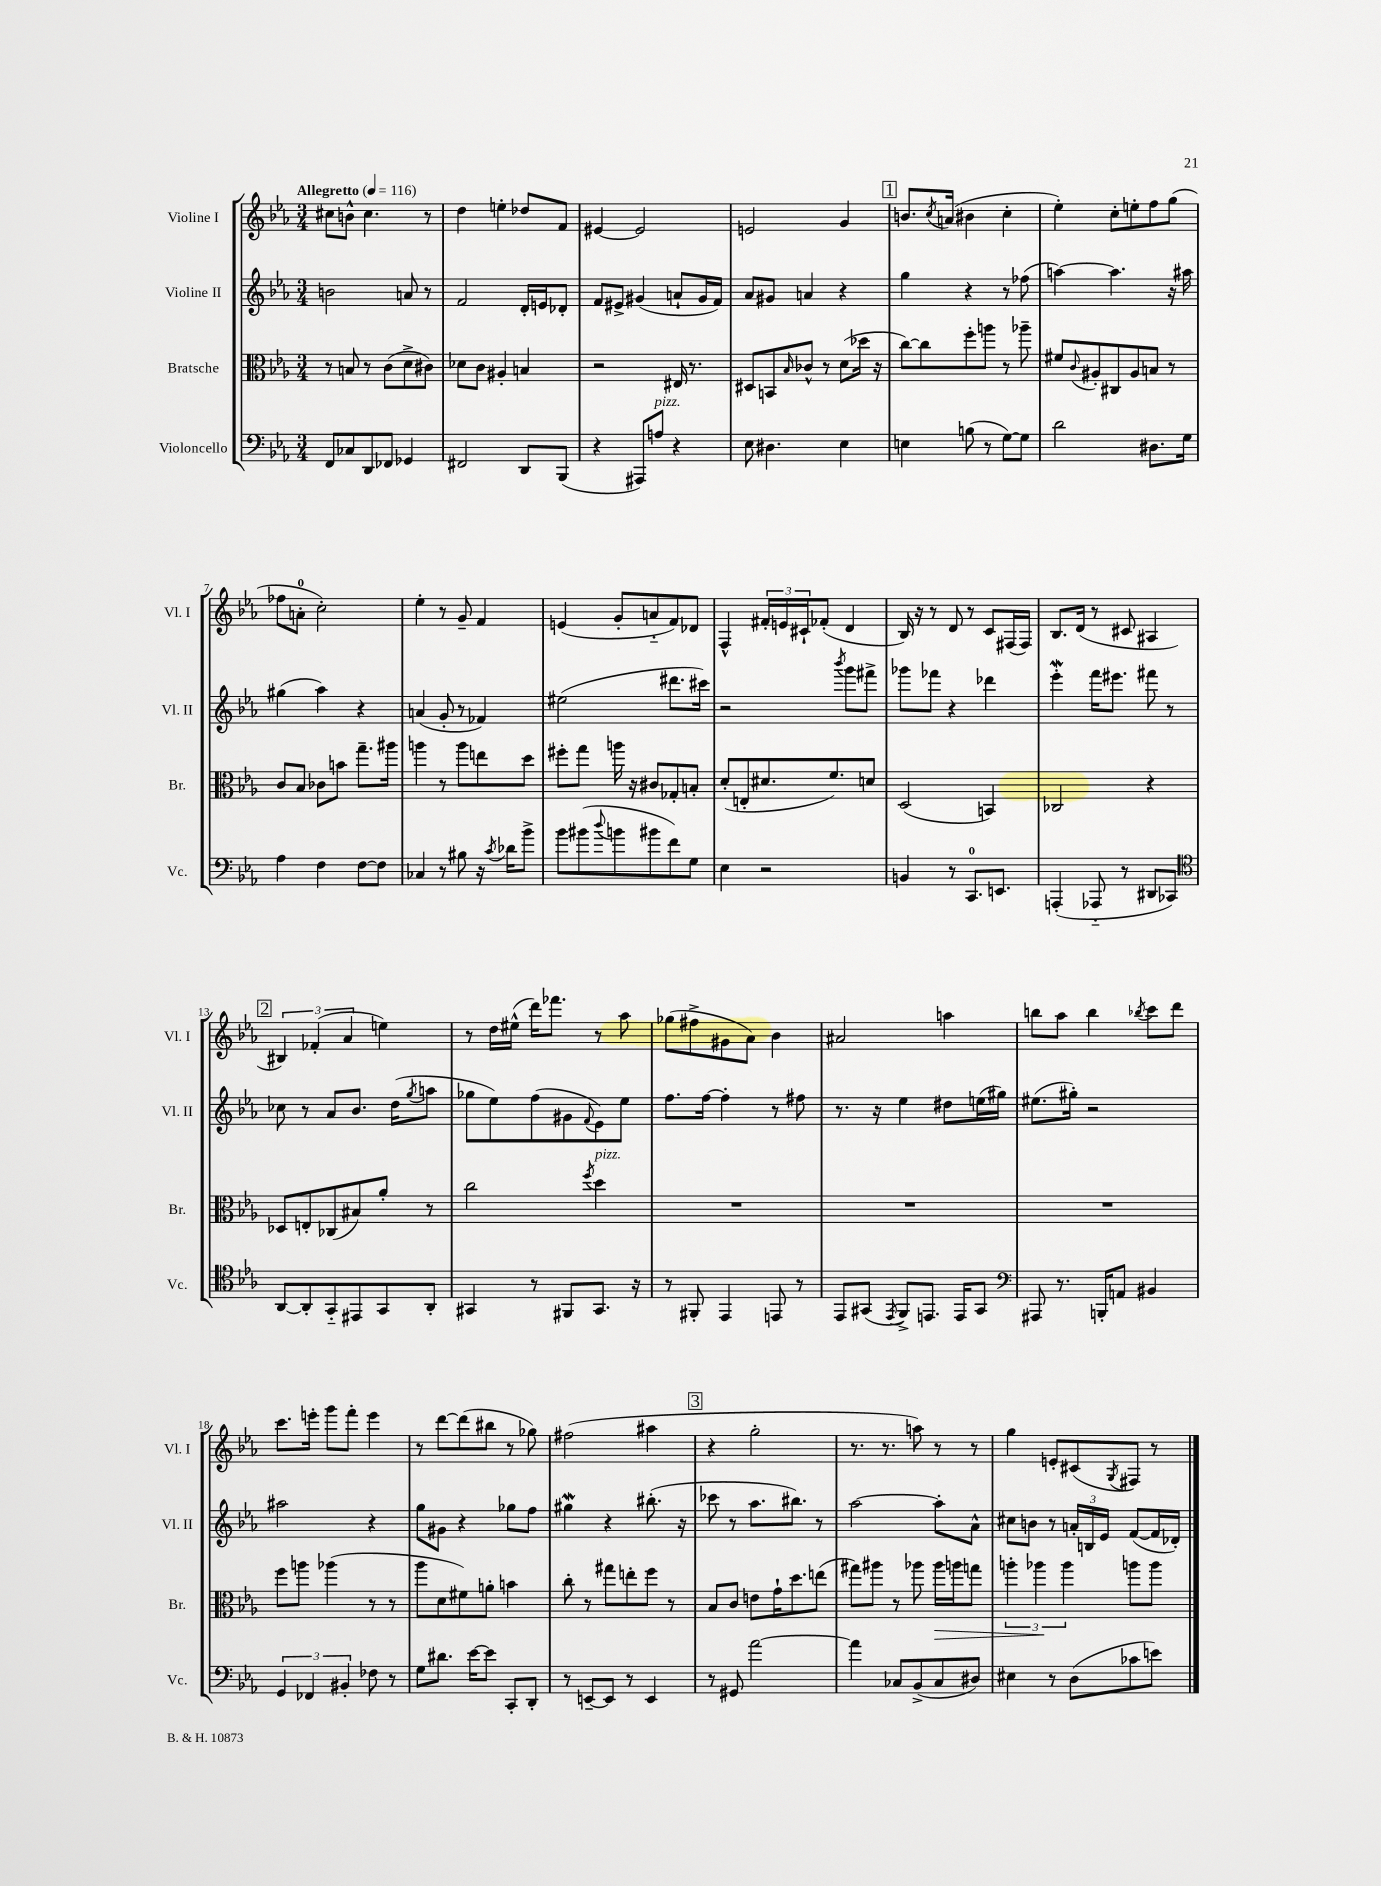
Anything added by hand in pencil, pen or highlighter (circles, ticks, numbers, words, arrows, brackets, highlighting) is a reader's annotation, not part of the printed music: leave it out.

**kern	**kern	**kern	**kern
*staff4	*staff3	*staff2	*staff1
*clefF4	*clefC3	*clefG2	*clefG2
*k[b-e-a-]	*k[b-e-a-]	*k[b-e-a-]	*k[b-e-a-]
*M3/4	*M3/4	*M3/4	*M3/4
*MM116	*MM116	*MM116	*MM116
8FF	8r	2b	8cc#
8C-	8B	.	8b^^
8DD	8r	.	4.cc#
8FF-	(8c	.	.
4GG-	8d^	8a	.
.	8c#)	8r	8r
=	=	=	=
2FF#	8d-	2f	4dd
.	8c	.	.
.	4A#'	.	4ee'
8DD	4B	16d'	8dd-
.	.	16e	.
(8BBB-	.	8d-'	8f
=	=	=	=
4r	2r	8f	[4e#
.	.	8e#^	.
8AAA#)	.	(4g#	2e#]
8A	.	.	.
4r	16E#	8a`	.
.	8.r	.	.
.	.	16g#	.
.	.	16f)	.
=	=	=	=
8E-	8D#	8a-	2e
4.D#	8BB	8g#	.
.	16qqB-	.	.
.	8c-^^	4a	.
.	8r	.	.
4E-	(8d	4r	4g
.	16dd-	.	.
.	16r	.	.
=	=	=	=
4E	[8cc)	4gg	8.b
.	8cc]	.	.
.	.	.	8qcc
.	.	.	(16a
(8B	8ff'	4r	4b#
8r	8aa	.	.
[8G)	8r	8r	4cc'
8G]	8aa-~	(8ff-	.
=	=	=	=
2d	8f#	[4aa)	4ee-')
.	8qqc	.	.
.	8A#'	.	.
.	8C#	4.aa]	8cc'
.	8A#	.	8ee'
8.D#	8B	.	8ff
.	8r	16r	(8gg
16G	.	16aa#	.
=	=	=	=
4A-	8c	(4gg#	8ff-
.	8B-	.	8a'
4F	8c-	4aa-)	2cc')
.	8b	.	.
[8F	8.gg~	4r	.
8F]	.	.	.
.	16aa#	.	.
=	=	=	=
4C-	4aa	(4a	4ee-'
8r	8r	8g'	8r
8B#	8aa	8r	8g~
16r	8ee	4f-)	4f
8qc	.	.	.
16d-	.	.	.
8b-^	8dd	.	.
=	=	=	=
8b-	8ff#'	(2ee#	(4e
(8b#	8gg	.	.
8qqdd	.	.	.
8b	16aa	.	8g'
.	16r	.	.
8b#	8c#	.	8a'~
8f)	8G-'	8.ddd#	8f)
8G	8B'	.	8d-
.	.	16ccc#)	.
=	=	=	=
4E-	(8d'	2r	4F^^
.	8E'	.	.
2r	8.d#	.	24f#'
.	.	.	24e
.	.	.	24c#`
.	.	.	(8f-'
.	8.f)	.	.
.	.	8qbbb-	.
.	.	8ggg	4d
.	8d	8fff#^	.
=	=	=	=
4BB	(2D	8ggg-	16B-)
.	.	.	16r
.	.	8fff-	8r
8r	.	4r	8d
8.CC	.	.	8r
.	4BB)	4ddd-	8c
8.EE	.	.	.
.	.	.	(16F#
.	.	.	16F#)
=	=	=	=
(4AAA'	2C-	4eee-'	8.B-
.	.	.	(16d
8AAA-'~	.	16fff	8r
.	.	8.eee#	.
8r	.	.	8c#
8DD#	4r	8fff#	4A#
8CC-)	.	8r	.
=	=	=	=
*clefC4	*	*	*
[8AA-	8D-	8cc-	6B#)
8AA-']	8E'	8r	.
.	.	.	(6f-'
8GG'~	(8C-	8a-	.
.	.	.	6a-
8EE#	8B#)	8.b-	.
8GG	8a-'	.	4ee)
.	.	(16dd	.
.	.	8qgg	.
8AA-'	8r	8aa	.
=	=	=	=
4GG#	2cc	8gg-	8r
.	.	8ee-)	16dd
.	.	.	(16ee#^^
8r	.	(8ff	16ddd)
.	.	.	8.fff-
8FF#	.	8g#	.
.	8qff	8qqf	.
8.GG#	4dd	8e-)	8r
.	.	8ee-	8aa-
16r	.	.	.
=	=	=	=
8r	2.r	8.ff	(8gg-
8FF#'	.	.	8ff#^
.	.	[16ff	.
4EE-	.	4ff']	8g#
.	.	.	8a-)
8EE	.	8r	4b-
8r	.	8ff#	.
=	=	=	=
8EE-	2.r	8.r	2a#
(8GG#	.	.	.
.	.	16r	.
8qEE-	.	.	.
8FF^)	.	4ee-	.
8.EE	.	.	.
.	.	8dd#	4aa
16EE	.	.	.
8GG#	.	(16ee	.
.	.	16gg#)	.
=	=	=	=
*clefF4	*	*	*
8AAA#	2.r	(8.ee#	8bb
8.r	.	.	8aa-
.	.	16gg#')	.
.	.	2r	4bb
16BBB'	.	.	.
8AA	.	.	.
.	.	.	8qbb-
4BB#	.	.	8ccc
.	.	.	8ddd
=	=	=	=
6GG	8ff	2aa#	8.ccc
.	8aa	.	.
6FF-	.	.	.
.	.	.	16eee'
.	(4aa-	.	8ggg
6BB#'	.	.	.
.	.	.	8fff'
8F-	8r	4r	4eee
8r	8r	.	.
=	=	=	=
8G	8aa-	8gg	8r
8.d#	8d	8g#	[8ddd
.	8f#)	4r	(8ddd]
[16e-	.	.	.
8e-]	8a'	.	8bb#
8CC'	4b	8gg-	8r
8DD'	.	8ff	8gg-)
=	=	=	=
8r	8cc'	4gg#	(2ff#
[8EE~	8r	.	.
8EE]	8gg#	4r	.
8r	8ee'	.	.
4EE	8ff	(8.bb#'	4aa#
.	8r	.	.
.	.	16r	.
=	=	=	=
8r	8B-	8ccc-	4r
8GG#	8c	8r	.
[2a-	8e	8.aa-	2gg'
.	16g`	.	.
.	8.dd	8.bb#)	.
.	(8ee	8r	.
=	=	=	=
4a-]	8gg#)	[2aa-	8.r
.	8aa#	.	.
.	.	.	8.r
8C-	8r	.	.
(8BB-^	8aa-	.	8aa)
8C-	16aa-	8aa-']	8r
.	16aa	.	.
8D#)	8gg	8a-^^	8r
=	=	=	=
4E#	6aa'	8cc#	4gg
.	.	8b	.
.	6aa-	.	.
8r	.	8r	8e'
.	6aa-	.	.
(8D	.	24a'	(8c#
.	.	24B	.
.	.	24e-	.
.	.	.	8qG
8c-	8aa	([8f	8F#)
8e)	8aa	16f]	8r
.	.	16d-')	.
==	==	==	==
*-	*-	*-	*-
